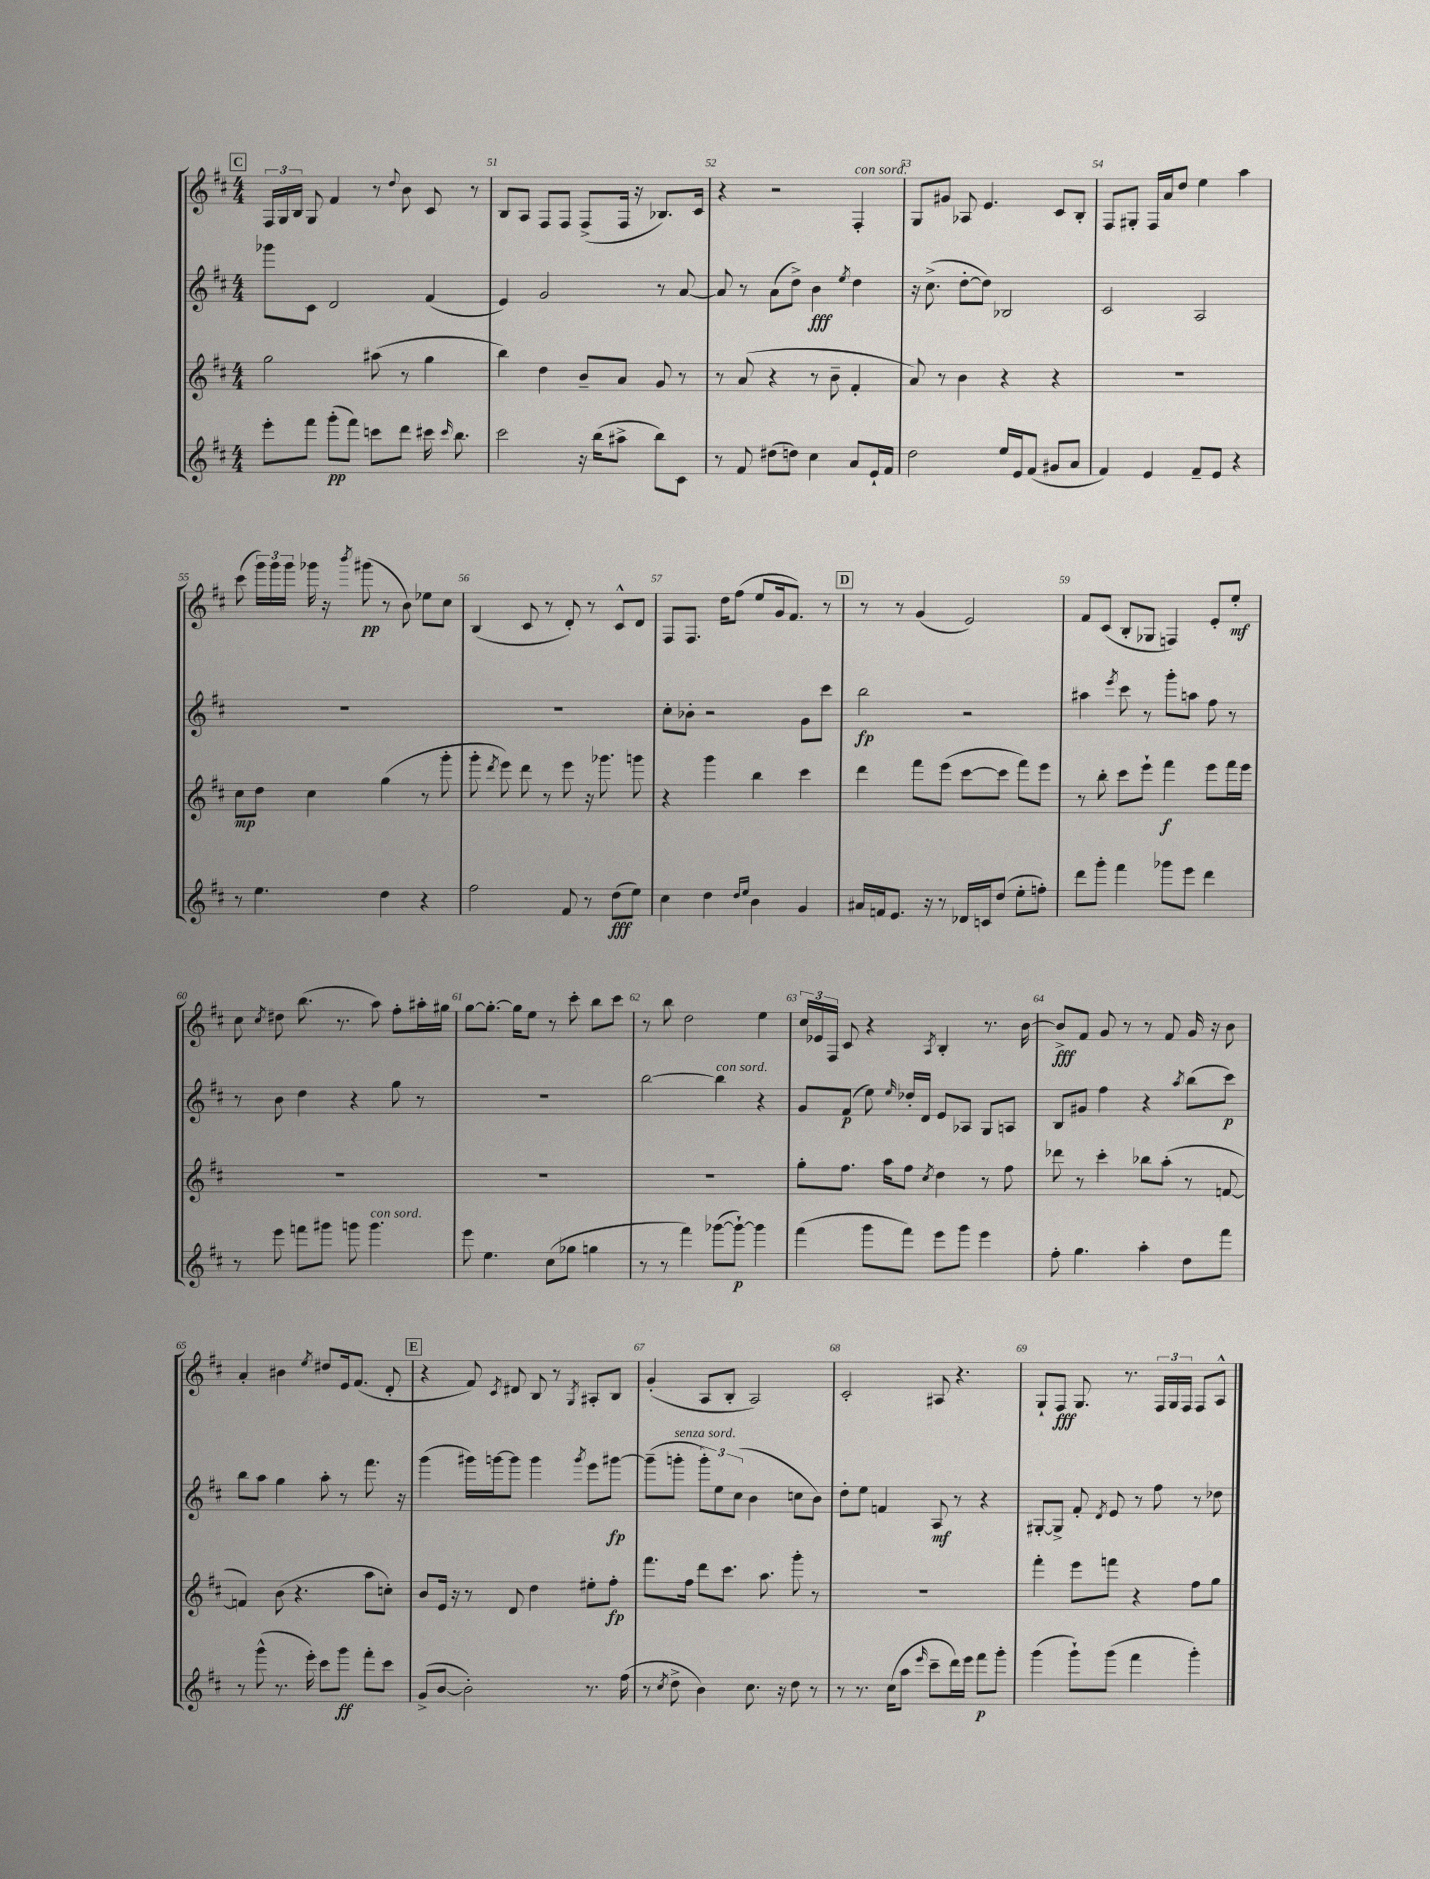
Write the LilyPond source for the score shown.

<<
\new StaffGroup <<
\new Staff = "s0" {
    \clef treble \key d \major \numericTimeSignature \time 4/4
    \autoBeamOff \mark \markup { \box "C" } \tuplet 3/2 { fis16[ g16 b16] } g8 fis'4 r8 \appoggiatura { d''8 } b'8 cis'8 r8 |
    b8[ a8] fis8[ fis8] fis8[->( fis16] r16 bes8.[) cis'16] |
    r4 r2 fis4-.^\markup { \italic "con sord." } |
    g8[ gis'8] aes8 e'4. cis'8[ b8]-. |
    fis8[ gis8]-. fis16[ a'16 d''8] e''4 a''4 |
    cis'''8( \tuplet 3/2 { g'''16[) g'''16 g'''16] } ges'''16 r16 \acciaccatura { b'''8 } gis'''8\pp( r8 b'8) ees''8[ cis''8] |
    b4( cis'8 r8 d'8-.) r8 cis'8[-^ d'8] |
    fis8[ fis8.] d''16[ fis''8]( e''8[ g'16 fis'8.]) r8 |
    \mark \markup { \box "D" } r8 r8 g'4( e'2) |
    fis'8[ cis'8]( b8[-. ges8] f4) e'8[-. e''8]-.\mf |
    cis''8 \acciaccatura { cis''8 } dis''8 b''8.( r8. a''8) fis''8[-. ais''16-. gis''16] |
    g''8[~ g''8.]~-. g''16[ e''8] r8 cis'''8-. b''8[ cis'''8] |
    r8 b''8 d''2 e''4 |
    \tuplet 3/2 { cis''16[ ees'16 fis16] } cis'8 r4 \acciaccatura { a8 } b4-. r8. b'16~ |
    b'8[->\fff fis'8] g'8 r8 r8 fis'8 g'16 r16 b'8 |
    a'4-. bis'4 \acciaccatura { e''8 } dis''8[ e'16 fis'8.]( d'8-. |
    \mark \markup { \box "E" } r4 fis'8) \acciaccatura { cis'8 } dis'8 b8 r8 \acciaccatura { g8 } ais8[-. b8] |
    g'4-.( a8[ b8]-. a2) |
    cis'2-. ais8 r4. |
    g8[-! fis8]\fff g8. r8. \tuplet 3/2 { fis16[ g16 fis16] } fis8[ a8]-^ \bar "|." |
}
\new Staff = "s1" {
    \clef treble \key d \major \numericTimeSignature \time 4/4
    \autoBeamOff \mark \markup { \box "C" } ges'''8[ cis'8] d'2 fis'4( |
    e'4) g'2 r8 a'8~ |
    a'8 r8 a'8[( d''8]->) b'4\fff \acciaccatura { e''8 } d''4 |
    r16 cis''8.->( d''8[~-. d''8]) bes2 |
    cis'2 a2 |
    R1 |
    R1 |
    cis''8[-. bes'8]-. r2 g'8[ cis'''8] |
    \mark \markup { \box "D" } b''2\fp r2 |
    ais''4 \acciaccatura { e'''8 } cis'''8 r8 g'''8[-. a''8] fis''8 r8 |
    r8 b'8 d''4 r4 g''8 r8 |
    R1 |
    b''2~ b''4^\markup { \italic "con sord." } r4 |
    g'8[ fis'8]\p( e''8) \grace { e''16 } des''16[-. d'16] e'8[ aes8] g8[ a8] |
    b8[ gis'8] fis''4 r4 \acciaccatura { a''8 } b''8[( cis'''8]\p) |
    b''8[ a''8] g''4 a''8-. r8 fis'''8. r16 |
    \mark \markup { \box "E" } g'''4( gis'''16[) g'''16~ g'''8] g'''4 \acciaccatura { g'''8 } e'''8[ gis'''8]~\fp |
    gis'''8[--( g'''8]-.^\markup { \italic "senza sord." } \tuplet 3/2 { g'''8[-.) e''8 cis''8]( } b'4 c''8[ b'8]) |
    d''8[-. e''8] f'4 a8\mf r8 r4 |
    gis8[~-. gis8]-> fis'8-. \acciaccatura { d'8 } e'8 r8 fis''8 r8 des''8 \bar "|." |
}
\new Staff = "s2" {
    \clef treble \key d \major \numericTimeSignature \time 4/4
    \autoBeamOff \mark \markup { \box "C" } g''2 ais''8( r8 g''4 |
    b''4) d''4 b'8[-- a'8] g'8 r8 |
    r8 a'8( r4 r8 b'8-- fis'4-. |
    a'8) r8 b'4 r4 r4 |
    R1 |
    cis''8[\mp d''8] cis''4 g''4( r8 g'''8-. |
    g'''8-. \acciaccatura { d'''8 } e'''8) d'''8 r8 e'''8 r16 ges'''8. g'''8 |
    r4 g'''4 b''4 cis'''4 |
    \mark \markup { \box "D" } d'''4 fis'''8[ e'''8]( cis'''8[~ cis'''8] fis'''8[) e'''8] |
    r8 b''8-. cis'''8[ e'''8]-! fis'''4\f e'''8[ fis'''16 e'''16] |
    R1 |
    R1 |
    R1 |
    g''8[-. fis''8.] a''16[ fis''8] \acciaccatura { cis''8 } d''4 r8 fis''8 |
    des'''8 r8 cis'''4-. bes''8[ a''8]-.( r8 f'8~ |
    f'4) b'8( r4. a''8[ c''8]-.) |
    \mark \markup { \box "E" } b'8[ e'16] r16 r8 d'8 d''4 eis''8[-. fis''8]-.\fp |
    fis'''8.[ fis''16] d'''8[ cis'''8.] a''8. g'''8-. r8 |
    R1 |
    fis'''4-. e'''8[ f'''8] r4 fis''8[ g''8] \bar "|." |
}
\new Staff = "s3" {
    \clef treble \key d \major \numericTimeSignature \time 4/4
    \autoBeamOff \mark \markup { \box "C" } e'''8[-. fis'''8] g'''8[-.\pp( fis'''8]) c'''8[ d'''8] cis'''16 \grace { cis'''16 } b''8. |
    cis'''2 r16 b''16[( ais''8]-> b''8[) cis'8] |
    r8 fis'8 dis''8[( d''8]) cis''4 a'8[ e'16-! fis'16] |
    d''2 e''16[ e'16 fis'8]( gis'8[ a'8] |
    fis'4) e'4 fis'8[-- e'8] r4 |
    r8 e''4. d''4 r4 |
    fis''2 fis'8 r8 d''8[\fff( e''8]) |
    cis''4 d''4 \grace { d''16[ e''16] } b'4 g'4 |
    \mark \markup { \box "D" } ais'16[ f'16 e'8.] r16 r8 des'16[ c'16 d''8]( e''8[-. f''8]-.) |
    d'''8[ g'''8]-. fis'''4 ges'''8[ e'''8] d'''4 |
    r8 e'''8 f'''8[ gis'''8] g'''8 g'''4.^\markup { \italic "con sord." } |
    e'''8 e''4. cis''8[( ges''8] g''4 |
    r8 r8 fis'''4) ges'''8[~( ges'''8]~-!\p) ges'''4 |
    fis'''4( g'''8[ fis'''8]) e'''8[ g'''8] e'''4 |
    fis''8-. g''4. a''4-. d''8[ fis'''8] |
    r8 g'''8-^( r8. e'''16-.) cis'''8[ g'''8]\ff fis'''8[-. cis'''8] |
    \mark \markup { \box "E" } g'8[->( b'8]~ b'2-.) r8. fis''16( |
    r8 \acciaccatura { cis''8 } d''8-> b'4) cis''8. r16 d''8 r8 |
    r8 r8. cis''16[( a''8] \grace { e'''16 } cis'''8[-- d'''16) e'''16] fis'''8[\p g'''8]-. |
    g'''4( g'''8[-!) g'''8]( fis'''4 g'''4-.) \bar "|." |
}
>>
>>
\layout { \context { \Score currentBarNumber = #50 \override BarNumber.break-visibility = ##(#f #t #t) barNumberVisibility = #all-bar-numbers-visible } }
